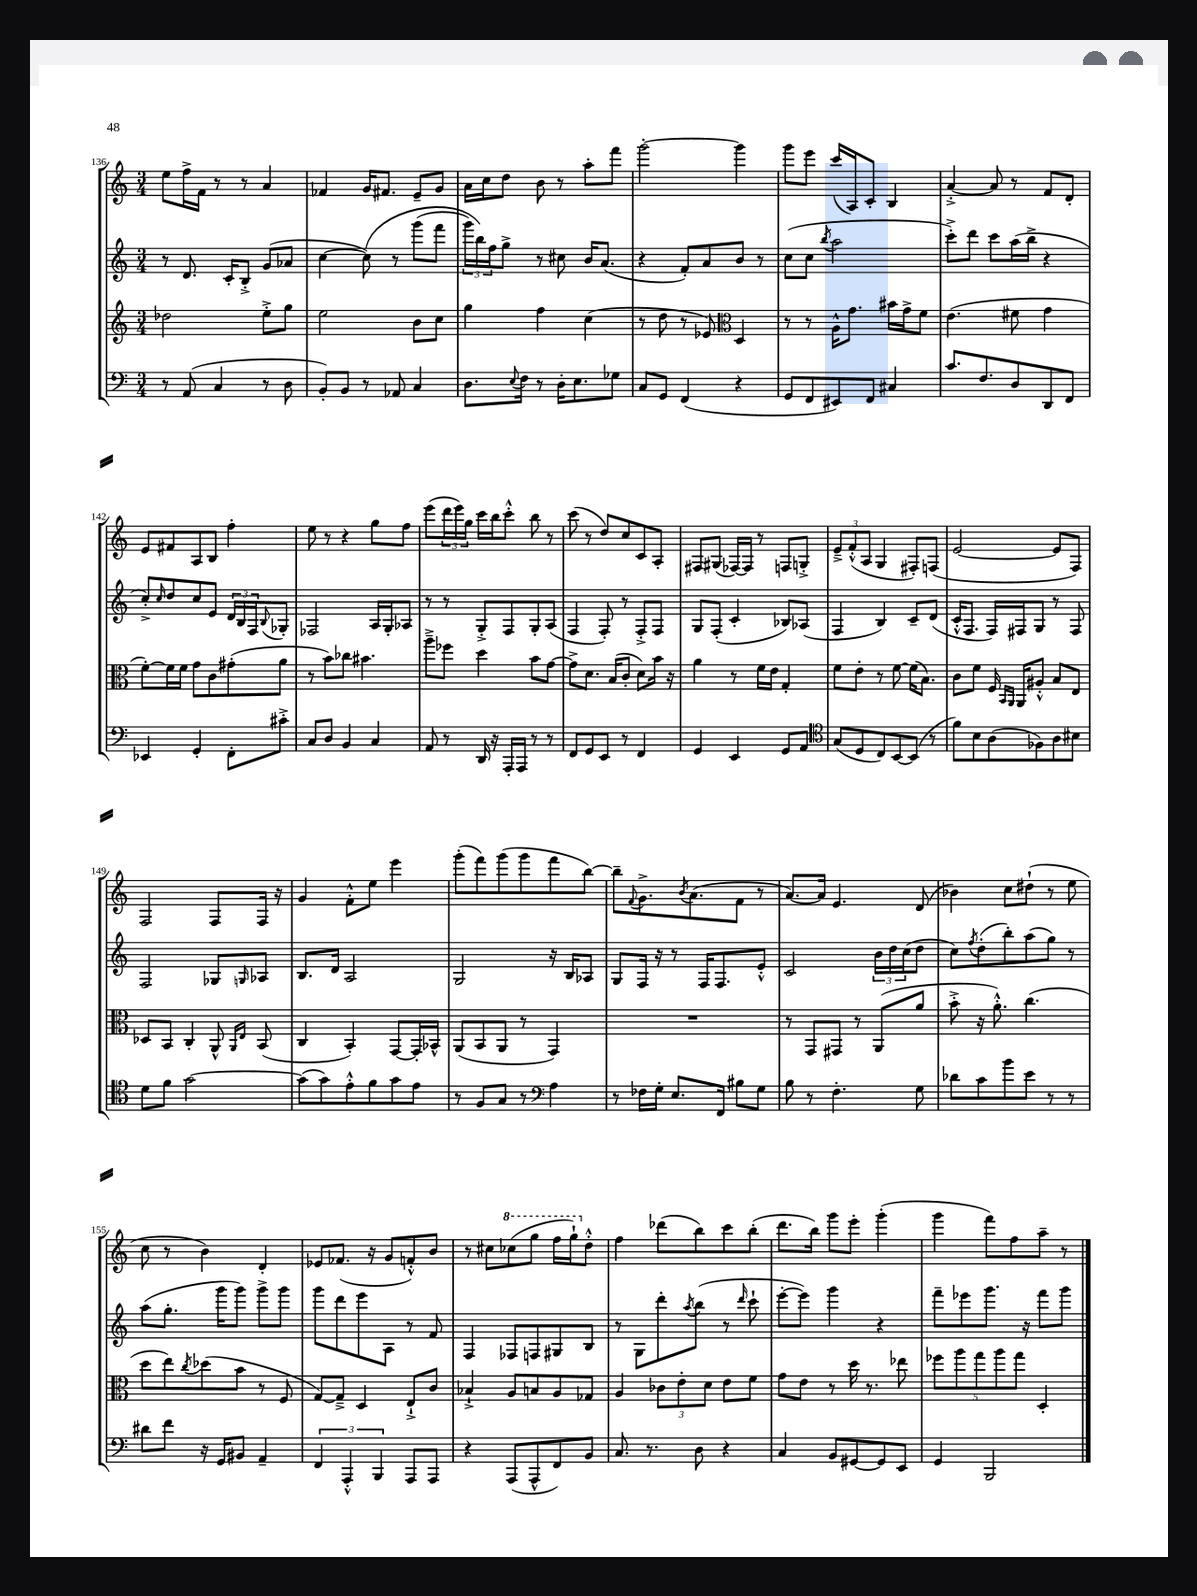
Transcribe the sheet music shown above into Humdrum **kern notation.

**kern	**kern	**kern	**kern
*staff4	*staff3	*staff2	*staff1
*clefF4	*clefG2	*clefG2	*clefG2
*k[]	*k[]	*k[]	*k[]
*M3/4	*M3/4	*M3/4	*M3/4
8r	2dd-	8r	8ee
(8AA	.	8.d	16ff^
.	.	.	16f
4C	.	.	8r
.	.	16c'	.
.	.	8B'^	8r
8r	8ee'^	(8g	4a
8D	8gg	8a-	.
=	=	=	=
8BB')	2ee	[4cc	4f-
8BB	.	.	.
8r	.	&(8cc])	16g
.	.	.	8.f#
8AA-	.	8r	.
4C	8b	(8ggg	8e~
.	8cc	8fff	8g
=	=	=	=
8.D	4gg	24ggg)	16a
.	.	24bb&)	.
.	.	.	16cc
.	.	24ff	.
.	.	8gg^	8dd
8qqE	.	.	.
16F	.	.	.
8r	4ff	8r	8b
16D'	.	8cc#	8r
8.E	.	.	.
.	(4cc	16b	8aa'
.	.	(8.a	.
8G-	.	.	8fff
=	=	=	=
8C	8r	4r	[2ggg'
8GG	8dd	.	.
(4FF	8r	8f')	.
.	8e-)	8a	.
*	*clefC3	*	*
4r	4D	8b	4ggg]
.	.	8r	.
=	=	=	=
8GG	8r	(8cc	8ggg
8FF	8r	8cc	8eee
.	.	8qbb	.
8EE#)	16A^^	2aa	(16ccc
.	8.g	.	16A)
8FF	.	.	8c'
4C#	16b#	.	4B
.	16g^	.	.
.	8f	.	.
=	=	=	=
8.c	(4.e	8ccc'^)	[4a'^
.	.	8ddd	.
8.F	.	.	.
.	.	8ccc	8a]
8D	8f#	(16aa	8r
.	.	16bb^	.
8DD	4g	4r	8f
8FF	.	.	8d'
=	=	=	=
4EE-	[8f')	8cc'^)	8e
.	.	16qqcc	.
.	16f]	8dd	8f#
.	16f	.	.
4GG'	8g	8cc	8A
.	8c	8e	8B
8FF'	(8g#'	24d	4ff'
.	.	24B	.
.	.	24F	.
.	.	8qqB	.
8c#'^	8a	8G-'	.
=	=	=	=
8C	8r	2F-	8ee
8D	8b)	.	8r
4BB	8cc-	.	4r
.	4.b#	.	.
4C	.	16A	8gg
.	.	16G'	.
.	.	8A-	8ff
=	=	=	=
8AA	8aa~^	8r	(8eee
8r	8ff-	8r	24ddd
.	.	.	24eee)
.	.	.	24gg
16DD	4dd	8G'^	16ccc
16r	.	.	16bb
16AAA'	.	8F	8ccc'^^
16AAA	.	.	.
8r	8b	8G'	8bb
8r	[8g	(8A	8r
=	=	=	=
8FF	8g^]	4F	(8ccc
8GG	8.d	.	8r
8EE	.	8F')	8dd)
.	(16B	.	.
8r	8c'	8r	8cc
4FF	8d)	8F'^	8c
.	16b	8F	8A'
.	16r	.	.
=	=	=	=
4GG	4a	8G	8F#
.	.	(8F'	(8G#
4EE	8r	4c'	[16F-)
.	.	.	16F-]
.	16f	.	8r
.	16e	.	.
8GG	4G'	8B-)	8F
8AA	.	(8A-	8G'^
=	=	=	=
*clefC4	*	*	*
(8G	8f	4F	12e~^
.	.	.	(12f'^^
8D	8e'	.	.
.	.	.	12A
8C)	8r	4B)	4G
[8BB	[8f	.	.
(8BB]	(16f]	8c~	8F#')
.	8.B)	.	.
8r	.	(8d	(8F
=	=	=	=
8f)	8c	16c'^^	[2e
.	.	8.F	.
8B	8f	.	.
(8A	16F	16F)	.
.	16qqBB	.	.
.	16qqAA	.	.
.	16AA	16F#	.
8F-)	8A#'^^	8G	.
8A	8B	8r	8e]
8B#	8E	8F#	8F)
=	=	=	=
8d	8D-	2F	2F
8f	8BB	.	.
[2g	4C'	.	.
.	8AA^^	8G-	8F
.	16qqAA	.	.
.	16qqE	16qqG	.
.	(8BB	8A-	16F
.	.	.	16r
=	=	=	=
(8g]	4C	8.B	4g
8g)	.	.	.
.	.	16d	.
8e'^^	4BB')	2A	8f'^^
8f	.	.	8ee
8g	[8GG	.	4eee
8e	16GG']	.	.
.	16BB-^^	.	.
=	=	=	=
8r	(8AA	2G	(8ggg'
8F	8BB	.	8fff)
8G	8AA	.	(8ggg
8r	8r	.	8ggg
*clefF4	*	*	*
4A	4GG)	16r	8fff
.	.	16B	.
.	.	8A-	[8bb)
=	=	=	=
8r	2.r	8G	8bb~]
.	.	.	8qqf
16F-	.	16F	8.g^
16G'	.	16r	.
8.E	.	8r	.
.	.	.	8qb
.	.	.	(8.a
.	.	16F	.
16FF	.	8.F	.
8B#	.	.	8f
8G	.	8e'^^	8r
=	=	=	=
8B	8r	2c	[8.a)
8r	8GG	.	.
.	.	.	16a]
4.F'	8GG#	.	4.e
.	8r	.	.
.	(8AA	24b	.
.	.	24dd	.
.	.	(24cc	.
8G	8a	8dd	(8d
=	=	=	=
8d-	8b'^	8cc)	4b-)
.	.	8qff	.
8c	16r	(8dd'	.
.	8.a'^^)	.	.
8b	.	8bb')	8cc
8e	(4.cc	(8aa	(8dd#`
8r	.	8gg)	8r
8r	.	8r	8ee
=	=	=	=
8d#	8dd	(8aa	8cc
8f	8ee)	8.gg'	8r
.	8qcc	.	.
16r	(8dd-	.	4b)
16GG	.	16ggg	.
8BB#	8b	8ggg)	.
4AA~	8r	8ggg^	4d'
.	8F	8ggg	.
=	=	=	=
6FF	[8G)	8ggg	8e-
.	8G~^]	8ddd	(8.f-
6AAA'^^	.	.	.
.	4D	8eee	.
.	.	.	16r
6BBB	.	.	.
.	.	8A	8g
8AAA	8E`^	8r	8f'^^)
8AAA	8c	8f	8b
=	=	=	=
4r	4B-`^	4F	8r
.	.	.	8cc#
(8AAA	8A	8F-	(8ccc-
8AAA^^	8B	8F	8ggg
8FF)	8A	8G#	16fff
.	.	.	16ggg`)
8BB	8G-	8B	8dd'^^
=	=	=	=
8.C	4A	8r	4ff
.	.	8G	.
8.r	.	.	.
.	12c-	8ddd'	(8ddd-
.	12e'	.	.
.	.	8qaa	.
8D	.	(8bb	8bb)
.	12d	.	.
4r	8e	8r	8ccc
.	.	16qqddd	.
.	8f	8ccc`	(8bb'
=	=	=	=
4C	8g	[8eee'	8.ddd
.	8e	8eee])	.
.	.	.	16bb)
8BB	8r	4ggg	8ggg
[8GG#	16dd	.	8eee'
.	8.r	.	.
8GG#]	.	4r	(4ggg'
8EE	8ee-	.	.
=	=	=	=
4GG	10ff-	8fff~	4ggg
.	10aa	.	.
.	.	8eee-	.
.	10gg	.	.
2BBB	.	8.ggg	8fff)
.	10aa	.	.
.	.	.	8ff
.	10gg	.	.
.	.	16r	.
.	4D'	8fff	8aa~
.	.	8ggg	8r
==	==	==	==
*-	*-	*-	*-
